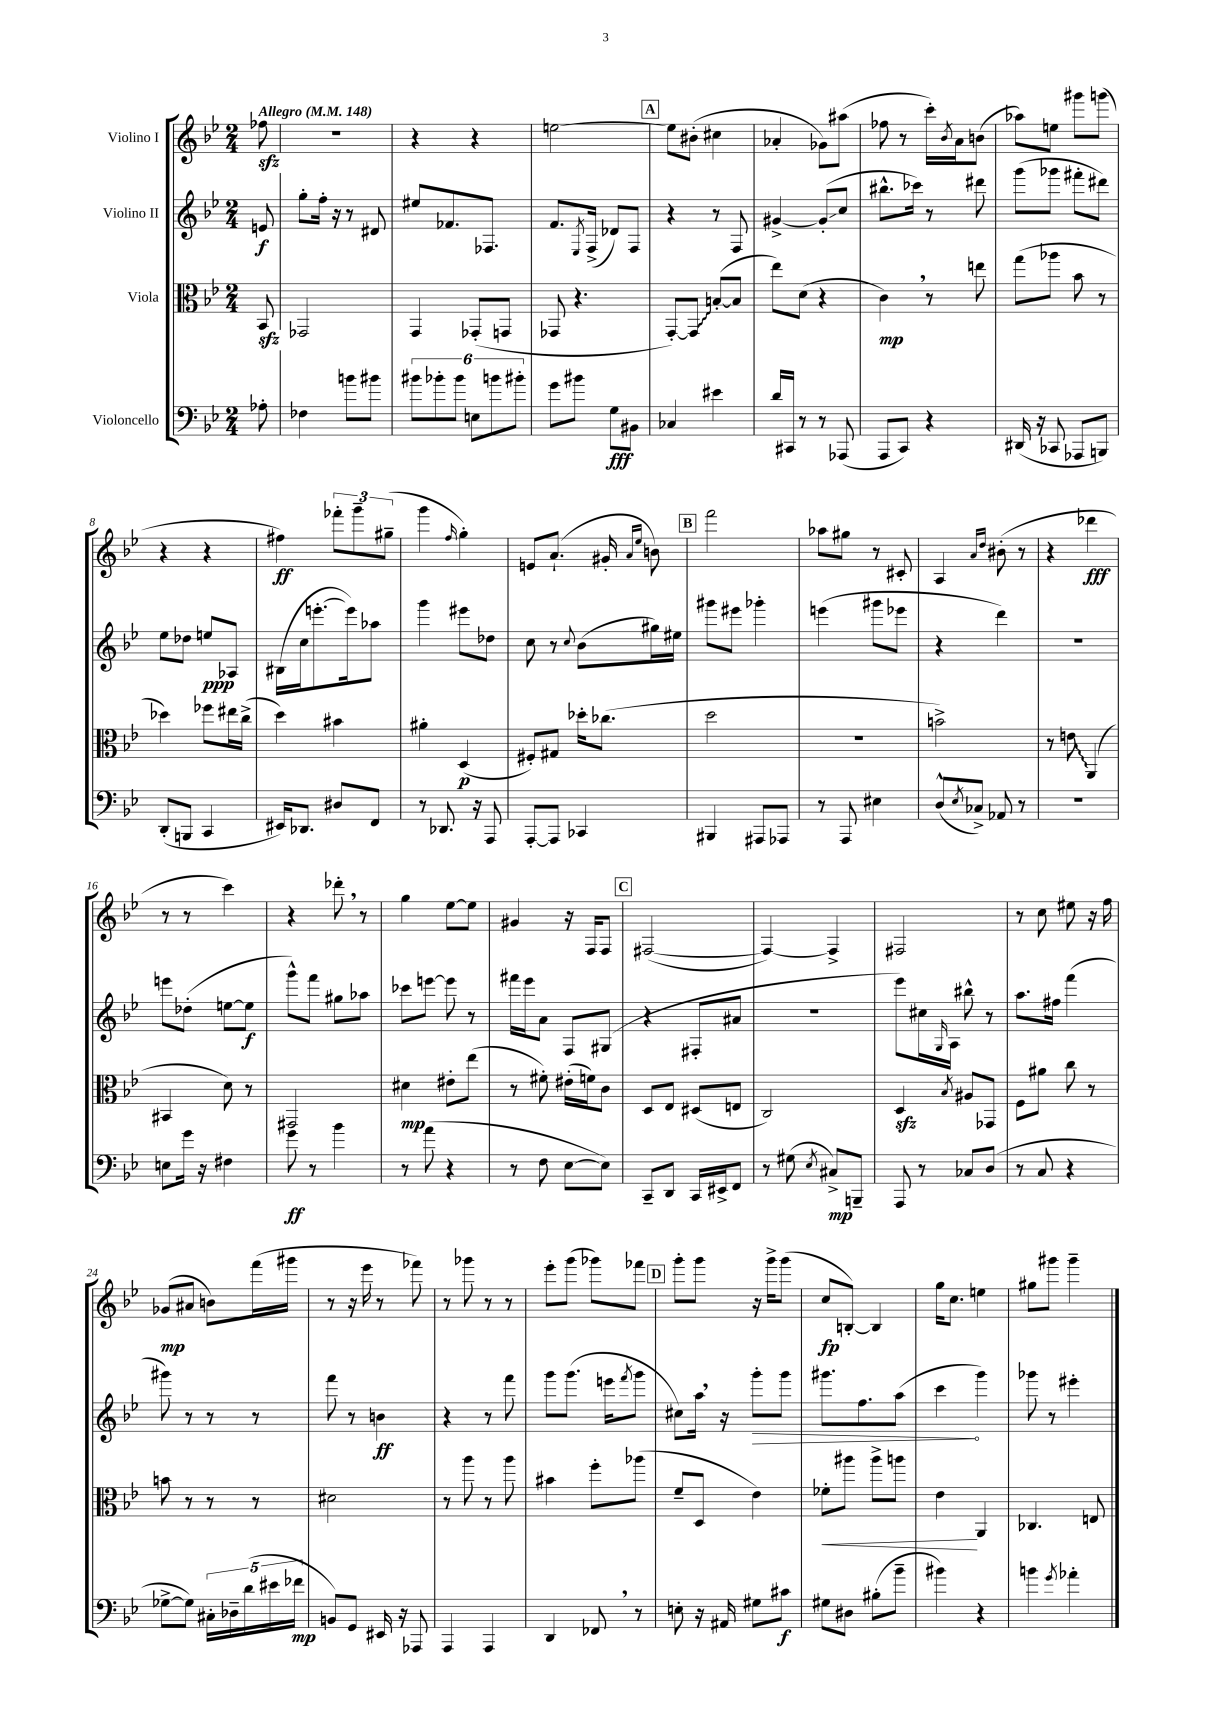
<<
\new StaffGroup <<
\new Staff = "s0" \with { instrumentName = "Violino I" } {
    \clef treble \key bes \major \numericTimeSignature \time 2/4 \partial 8 \tempo "Allegro" 4 = 148
    fes''8\sfz |
    R2 |
    r4 r4 |
    e''2~ |
    \mark \markup { \box "A" } e''8 bis'8-.( cis''4 |
    aes'4-. ges'8) ais''8( |
    fes''8 r8 c'''16-.) \acciaccatura { bes'8 } a'16 b'8( |
    aes''8) e''8 gis'''8 g'''8( |
    r4 r4 |
    fis''4\ff) \tuplet 3/2 { fes'''8-. g'''8-- gis''8--( } |
    g'''4 \grace { f''16 } g''4-.) |
    e'8 a'8.-!( gis'16-. \grace { a'16 ees''16 } b'8) |
    \mark \markup { \box "B" } f'''2 |
    aes''8 gis''8 r8 cis'8-. |
    a4 \grace { a'16 d''16 } bis'8-.( r8 |
    r4 des'''4\fff |
    r8 r8 c'''4) |
    r4 des'''8-. \breathe r8 |
    g''4 ees''8~ ees''8 |
    gis'4 r16 f16 f8 |
    \mark \markup { \box "C" } fis2~( |
    fis4~) fis4-> |
    fis2 |
    r8 c''8 eis''8 r16 f''16 |
    ges'8\mp( ais'8 b'8) f'''16( gis'''16 |
    r8 r16 ees'''16 r8 fes'''8) |
    r8 ges'''8 r8 r8 |
    ees'''8-. g'''8( ges'''8) fes'''8 |
    \mark \markup { \box "D" } g'''8-. g'''8 r16 g'''16-> g'''8( |
    c''8\fp b8~-.) b4 |
    g''16 c''8. e''4 |
    gis''8 gis'''8 gis'''4-- \bar "|." |
}
\new Staff = "s1" \with { instrumentName = "Violino II" } {
    \clef treble \key bes \major \numericTimeSignature \time 2/4 \partial 8
    e'8\f |
    g''8-. f''16-. r16 r8 dis'8 |
    eis''8 fes'8. fes8. |
    f'8. \acciaccatura { ees8 } f16->( des'8) f8 |
    \mark \markup { \box "A" } r4 r8 f8 |
    gis'4~-> gis'8-.\glissando( c''8 |
    bis''8.-^ ces'''16) r8 dis'''8 |
    g'''8( ges'''8 fis'''8-. dis'''8) |
    ees''8 des''8 e''8\ppp aes8 |
    bis16( c''16 e'''8.~-. e'''16) aes''8 |
    g'''4 eis'''8 des''8 |
    c''8 r8 \appoggiatura { c''8 } bes'8( gis''16) eis''16 |
    \mark \markup { \box "B" } gis'''8 eis'''8 ges'''4-. |
    e'''4( gis'''8 ees'''8 |
    r4 d'''4) |
    r2 |
    e'''8 des''8-.( e''8~ e''8\f |
    g'''8-^) f'''8 gis''8 aes''8 |
    ces'''8 e'''8~ e'''8 r8 |
    fis'''16 ees'''16 a'8 f8 gis8( |
    \mark \markup { \box "C" } r4 fis8-. ais'8 |
    r2 |
    ees'''8) cis''16 \grace { g16 } a16 bis''8-^ r8 |
    a''8. fis''16 f'''4( |
    gis'''8) r8 r8 r8 |
    f'''8 r8 b'4\ff |
    r4 r8 f'''8 |
    g'''8 g'''8.( e'''16 \acciaccatura { f'''8 } g'''8 |
    \mark \markup { \box "D" } cis''8) a''16 \breathe r16 \once \override Hairpin.circled-tip = ##t g'''8-.\> g'''8 |
    gis'''8. f''8. a''8( |
    c'''4\! g'''4) |
    ges'''8 r8 eis'''4-. \bar "|." |
}
\new Staff = "s2" \with { instrumentName = "Viola" } {
    \clef alto \key bes \major \numericTimeSignature \time 2/4 \partial 8
    bes,8\sfz |
    ges,2 |
    g,4 ges,8-.( g,8 |
    ges,8 r4. |
    \mark \markup { \box "A" } g,8~-.) \once \override Glissando.style = #'zigzag g,8\glissando b8~-.( b8 |
    ees''8) d'8( r4 |
    c'4\mp) \breathe r8 e''8 |
    g''8( aes''8 bes'8 r8 |
    des''4) fes''8 eis''16 c''16->( |
    d''4) bis'4 |
    ais'4-. d4\p( |
    fis8-.) gis8 des''16-. ces''8.( |
    \mark \markup { \box "B" } d''2 |
    R2 |
    b'2->) |
    r8 \once \override Glissando.style = #'zigzag e'8\glissando a,4( |
    bis,4 d'8) r8 |
    gis,2 |
    dis'4\mp eis'8-. ees''8( |
    r8 fis'8-.) eis'16-.( f'16) c'8 |
    \mark \markup { \box "C" } d8 ees8 dis8( e8 |
    c2) |
    d4\sfz \acciaccatura { bes8 } ais8 ges,8 |
    f8 ais'8 c''8 r8 |
    b'8 r8 r8 r8 |
    dis'2 |
    r8 a''8 r8 a''8 |
    bis'4 f''8-. aes''8( |
    \mark \markup { \box "D" } f'8-- d8 ees'4) |
    fes'8-.\< ais''8 ais''8-> a''8 |
    ees'4\! a,4 |
    ces4. e8 \bar "|." |
}
\new Staff = "s3" \with { instrumentName = "Violoncello" } {
    \clef bass \key bes \major \numericTimeSignature \time 2/4 \partial 8
    aes8-. |
    fes4 b'8 bis'8 |
    \tuplet 6/4 { bis'8 bes'8-. bes'8 e8 b'8 bis'8-. } |
    g'8 bis'8 g8\fff bis,8 |
    \mark \markup { \box "A" } ces4 eis'4 |
    d'16 cis,16 r8 r8 aes,,8( |
    a,,8 c,8) r4 |
    dis,16( r16 ces,8 aes,,8 b,,8) |
    d,8-.( b,,8 c,4 |
    eis,16) des,8. dis8 f,8 |
    r8 des,8. r16 a,,8 |
    a,,8~-. a,,8 ces,4 |
    \mark \markup { \box "B" } bis,,4 ais,,8 aes,,8 |
    r8 a,,8 eis4 |
    d8-^( \acciaccatura { ees8 } ces8->) aes,8 r8 |
    R2 |
    e8 g'16 r16 fis4 |
    g'8\ff r8 bes'4 |
    r8 a'8( r4 |
    r8 f8 ees8~ ees8) |
    \mark \markup { \box "C" } c,8-- d,8 c,16 eis,16-> f,8 |
    r8 gis8( \acciaccatura { ees8 } cis8->\mp) b,,8-- |
    a,,8 r8 ces8 d8( |
    r8 c8 r4 |
    ges8~-> ges8) \tuplet 5/4 { cis16-. des16-- d'16( eis'16 fes'16\mp } |
    b,8) g,8 eis,16 r16 aes,,8 |
    a,,4 a,,4 |
    d,4 fes,8 \breathe r8 |
    \mark \markup { \box "D" } e8-. r16 ais,16 gis8 cis'8\f |
    gis8 dis8 bis8-.( bes'8-- |
    bis'4) r4 |
    b'4 \acciaccatura { g'8 } aes'4-. \bar "|." |
}
>>
>>
